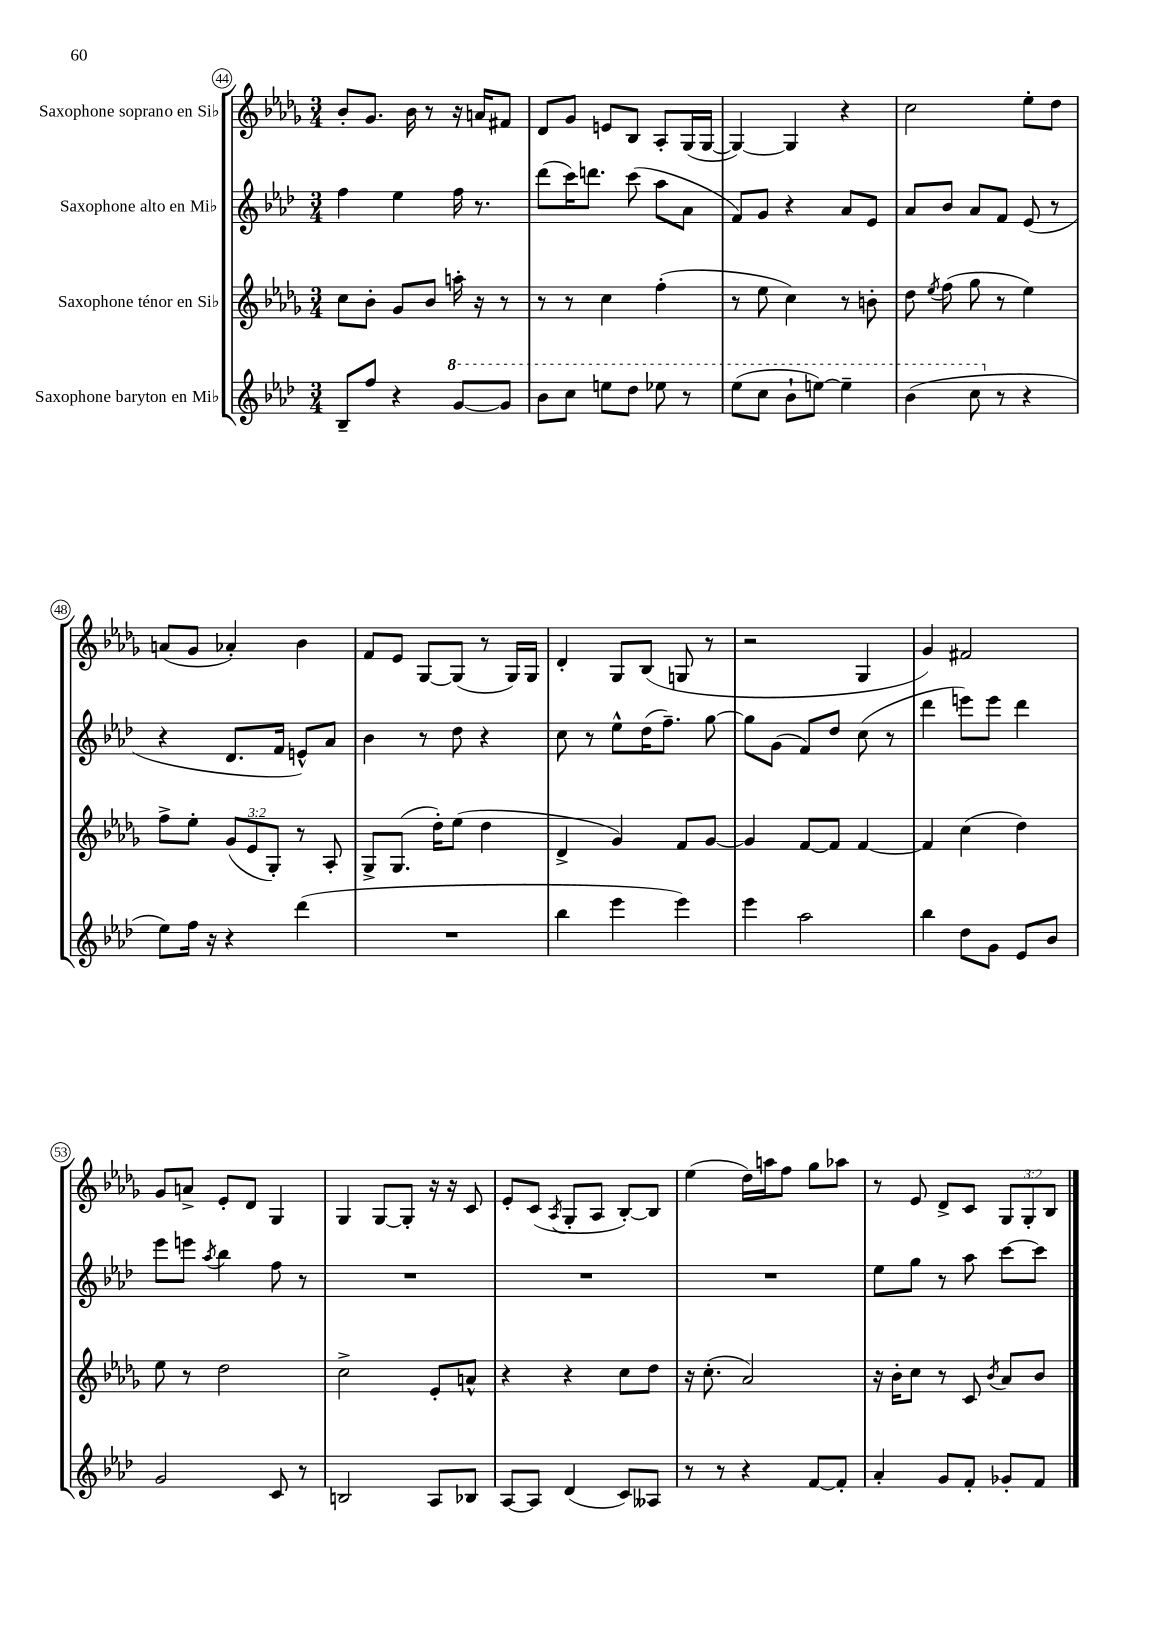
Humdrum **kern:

**kern	**kern	**kern	**kern
*staff4	*staff3	*staff2	*staff1
*clefG2	*clefG2	*clefG2	*clefG2
*k[b-e-a-d-]	*k[b-e-a-d-g-]	*k[b-e-a-d-]	*k[b-e-a-d-g-]
*M3/4	*M3/4	*M3/4	*M3/4
8B-~/L	8cc\L	4ff\	8b-'/L
8ff/J	8b-'\J	.	8.g-/J
4r	8g-/L	4ee-\	.
.	.	.	16b-\
.	8b-/J	.	8r
[8gg/L	16aa'\	16ff\	16r
.	16r	8.r	16a/LK
8gg/]J	8r	.	8f#/J
=	=	=	=
8bb-\L	8r	(8ddd-\L	8d-/L
8ccc\J	8r	16ccc\K)	8g-/J
.	.	8.ddd\J	.
8eee\L	4cc\	.	8e/L
8ddd-\J	.	(8ccc\	8B-/J
8eee-\	(4ff'\	8aa-\L	8A-'/L
8r	.	8a-\J	(16G-/L
.	.	.	[16G-/JJ
=	=	=	=
(8eee-\L	8r	8f/L)	4G-/_)
8ccc\J	8ee-\	8g/J	.
8bb-`\L	4cc\)	4r	4G-/]
[8eee\J)	.	.	.
4eee~\]	8r	8a-/L	4r
.	8b'\	8e-/J	.
=	=	=	=
(4bb-\	8dd-\	8a-/L	2cc\
.	8qee-/	.	.
.	(8ff\	8b-/J	.
8ccc\	8gg-\	8a-/L	.
8r	8r	8f/J	.
4r	4ee-\)	(8e-/	8ee-'\L
.	.	8r	8dd-\J
=	=	=	=
8ee-\L)	8ff^\L	4r	(8a/L
16ff\Jk	8ee-'\J	.	8g-/J
16r	.	.	.
4r	(12g-/L	8.d-/L	4a-'/)
.	12e-/	.	.
.	12G-'/J)	.	.
.	.	16f/Jk	.
(4ddd-\	8r	8e^^/L)	4b-\
.	8A-'/	8a-/J	.
=	=	=	=
2.r	8G-^/L	4b-\	8f/L
.	(8.G-/J	.	8e-/J
.	.	8r	[8G-/L
.	16dd-'\LK)	.	.
.	(8ee-\J	8dd-\	(8G-/]J
.	4dd-\	4r	8r
.	.	.	16G-/LL)
.	.	.	16G-/JJ
=	=	=	=
4bb-\	4d-^/	8cc\	4d-'/
.	.	8r	.
4eee-\	4g-/)	8ee-^^\L	8G-/L
.	.	(16dd-\K	(8B-/J
.	.	8.ff~\J)	.
4eee-\)	8f/L	.	8G/
.	[8g-/J	[8gg\	8r
=	=	=	=
4eee-\	4g-/]	8gg\]L	2r
.	.	(8g\J	.
2aa-\	[8f/L	8f/L)	.
.	8f/]J	8dd-/J	.
.	[4f/	(8cc\	4G-/
.	.	8r	.
=	=	=	=
4bb-\	4f/]	4ddd-\	4g-/)
8dd-\L	(4cc\	8eee\L)	2f#/
8g\J	.	8eee\J	.
8e-/L	4dd-\)	4ddd-\	.
8b-/J	.	.	.
=	=	=	=
2g/	8ee-\	8eee-\L	8g-/L
.	8r	8eee\J	8a^/J
.	.	8qaa-/	.
.	2dd-\	4bb-\	8e-'/L
.	.	.	8d-/J
8c/	.	8ff\	4G-/
8r	.	8r	.
=	=	=	=
2B/	2cc^\	2.r	4G-/
.	.	.	[8G-/L
.	.	.	8G-'/]J
8A-/L	8e-'/L	.	16r
.	.	.	16r
8B-/J	8a^^/J	.	8c/
=	=	=	=
[8A-/L	4r	2.r	8e-'/L
8A-/]J	.	.	(8c/J
.	.	.	8qA-/
(4d-/	4r	.	8G-'/L
.	.	.	8A-/J
8c/L)	8cc\L	.	[8B-'/L)
8A--/J	8dd-\J	.	8B-/]J
=	=	=	=
8r	16r	2.r	(4ee-\
.	(8.cc'\	.	.
8r	.	.	.
4r	2a-/)	.	16dd-\LL)
.	.	.	16aa\J
.	.	.	8ff\J
[8f/L	.	.	8gg-\L
8f'/]J	.	.	8aa-\J
=	=	=	=
4a-'/	16r	8ee-\L	8r
.	16b-'\LK	.	.
.	8cc\J	8gg\J	8e-/
8g/L	8r	8r	8d-^/L
8f'/J	8c/	8aa-\	8c/J
.	8qb-/	.	.
8g-'/L	8a-/L	[8ccc\L	12G-/L
.	.	.	12G-'/
8f/J	8b-/J	8ccc\]J	.
.	.	.	12B-/J
==	==	==	==
*-	*-	*-	*-
